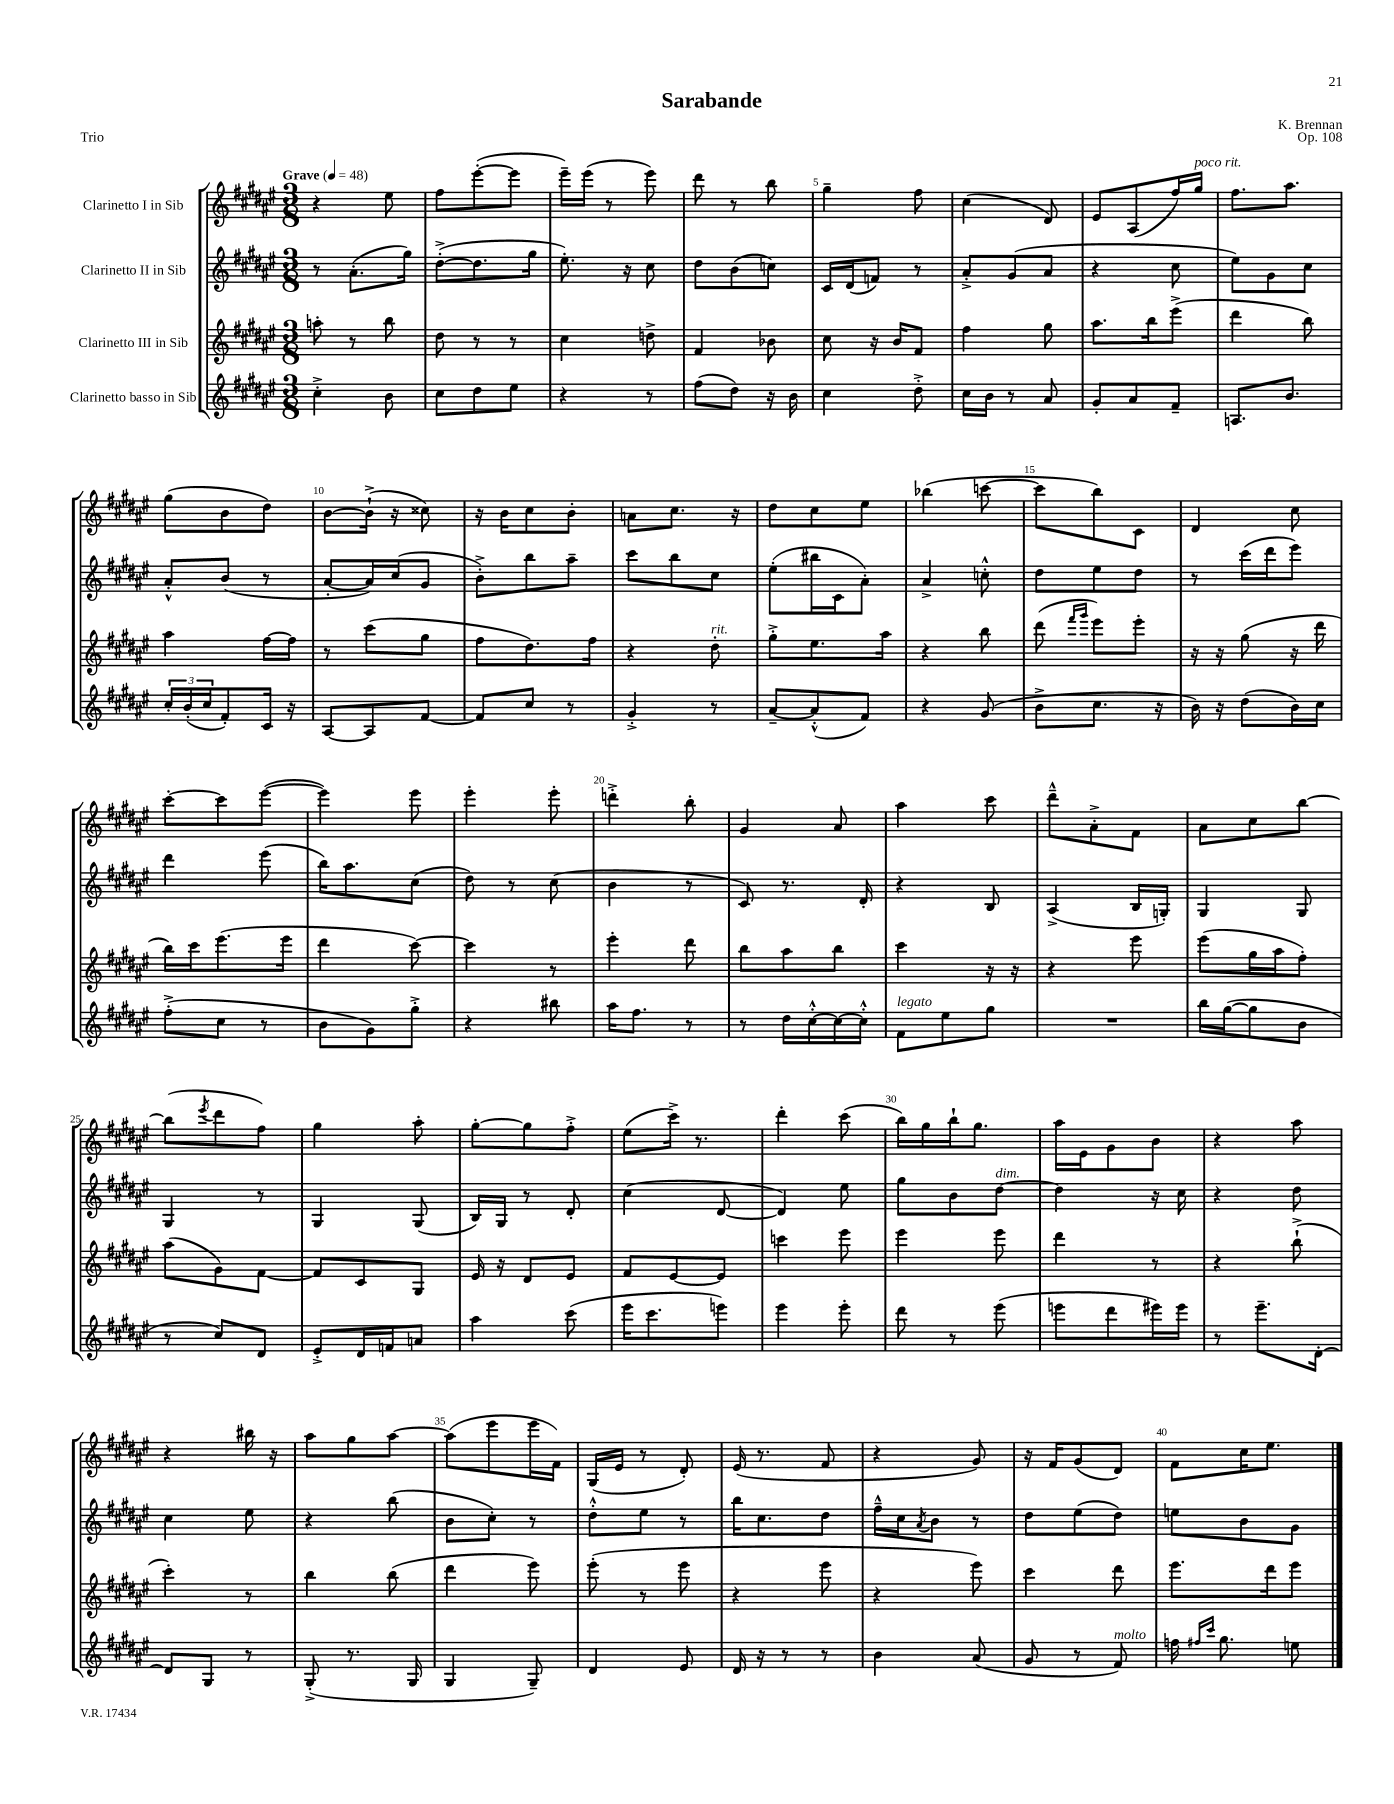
\header { title = "Sarabande" composer = "K. Brennan" opus = "Op. 108" piece = "Trio" }
<<
\new StaffGroup <<
\new Staff = "s0" \with { instrumentName = "Clarinetto I in Sib" } {
    \clef treble \key fis \major \numericTimeSignature \time 3/8 \tempo "Grave" 4 = 48
    r4 eis''8 |
    fis''8 eis'''8~-.( eis'''8 |
    eis'''16--) eis'''16( r8 eis'''8) |
    dis'''8 r8 b''8 |
    gis''4-- fis''8 |
    cis''4( dis'8) |
    eis'8 ais8( fis''16) gis''16^\markup { \italic "poco rit." } |
    fis''8. ais''8. |
    gis''8( b'8 dis''8) |
    b'8~ b'16-!->( r16 cisis''8) |
    r16 b'16 cis''8 b'8-. |
    a'8 cis''8. r16 |
    dis''8 cis''8 eis''8 |
    bes''4( c'''8~ |
    c'''8 b''8) cis'8 |
    dis'4 cis''8 |
    cis'''8~-. cis'''8 eis'''8~( |
    eis'''4) eis'''8 |
    eis'''4-. eis'''8-. |
    d'''4-.-> b''8-. |
    gis'4 ais'8 |
    ais''4 cis'''8 |
    dis'''8---^ ais'8-.-> fis'8 |
    ais'8 cis''8 b''8~ |
    b''8( \acciaccatura { eis'''8 } dis'''8 fis''8) |
    gis''4 ais''8-. |
    gis''8~-. gis''8 fis''8-.-> |
    eis''8( cis'''16->) r8. |
    dis'''4-. cis'''8( |
    b''16) gis''16 b''16-! gis''8. |
    ais''16 eis'16 gis'8 b'8 |
    r4 ais''8 |
    r4 bis''16 r16 |
    ais''8 gis''8 ais''8~ |
    ais''8( eis'''8 eis'''16 fis'16) |
    gis16( eis'16 r8 dis'8-.) |
    eis'16( r8. fis'8 |
    r4 gis'8) |
    r16 fis'16 gis'8( dis'8) |
    fis'8 cis''16 eis''8. \bar "|." |
}
\new Staff = "s1" \with { instrumentName = "Clarinetto II in Sib" } {
    \clef treble \key fis \major \numericTimeSignature \time 3/8
    r8 ais'8.-.( gis''16) |
    dis''8~-.->( dis''8. gis''16 |
    eis''8.-.) r16 cis''8 |
    dis''8 b'8( c''8) |
    cis'16 dis'16( f'8) r8 |
    ais'8-.-> gis'8( ais'8 |
    r4 cis''8 |
    eis''8) gis'8 cis''8 |
    ais'8-.-^ b'8( r8 |
    ais'8~-. ais'16) cis''16( gis'8 |
    b'8-.->) b''8 ais''8-- |
    cis'''8 b''8 cis''8 |
    eis''8-.( bis''16 cis'16 ais'8-.) |
    ais'4-> c''8-.-^ |
    dis''8 eis''8 dis''8 |
    r8 cis'''16( dis'''16 eis'''8) |
    dis'''4 eis'''8( |
    b''16) ais''8. cis''8( |
    dis''8) r8 cis''8( |
    b'4 r8 |
    cis'8) r8. dis'16-. |
    r4 b8 |
    ais4->( b16 g16-.) |
    gis4 gis8 |
    gis4 r8 |
    gis4 gis8( |
    b16) gis16 r8 dis'8-. |
    cis''4( dis'8~ |
    dis'4) eis''8 |
    gis''8 b'8 dis''8~^\markup { \italic "dim." } |
    dis''4 r16 cis''16 |
    r4 dis''8 |
    cis''4 eis''8 |
    r4 b''8( |
    b'8 cis''8-.) r8 |
    dis''8-.-^ eis''8 r8 |
    b''16 cis''8. dis''8 |
    fis''16---^ cis''16 \acciaccatura { ais'8 } b'8 r8 |
    dis''8 eis''8( dis''8) |
    e''8 b'8 gis'8 \bar "|." |
}
\new Staff = "s2" \with { instrumentName = "Clarinetto III in Sib" } {
    \clef treble \key fis \major \numericTimeSignature \time 3/8
    a''8-. r8 b''8 |
    dis''8 r8 r8 |
    cis''4 d''8-> |
    fis'4 bes'8 |
    cis''8 r16 b'16 fis'8 |
    fis''4 gis''8 |
    ais''8. b''16 eis'''8->( |
    dis'''4 b''8) |
    ais''4 fis''16~ fis''16 |
    r8 cis'''8( gis''8 |
    fis''8 dis''8.) fis''16 |
    r4 dis''8-.^\markup { \italic "rit." } |
    gis''8-.-> eis''8. ais''16 |
    r4 b''8 |
    dis'''8( \grace { fis'''16 gis'''16 } eis'''8) eis'''8-. |
    r16 r16 gis''8( r16 dis'''16 |
    b''16) cis'''16 eis'''8.( eis'''16 |
    dis'''4 cis'''8~) |
    cis'''4 r8 |
    eis'''4-. dis'''8 |
    b''8 ais''8 b''8 |
    cis'''4 r16 r16 |
    r4 eis'''8 |
    eis'''8( gis''16 ais''16 fis''8-.) |
    ais''8( gis'8) fis'8~ |
    fis'8 cis'8 gis8 |
    eis'16 r16 dis'8 eis'8 |
    fis'8 eis'8~ eis'8 |
    c'''4 eis'''8 |
    eis'''4 eis'''8 |
    dis'''4 r8 |
    r4 b''8-!->( |
    cis'''4-.) r8 |
    b''4 b''8( |
    dis'''4 eis'''8) |
    eis'''8-.( r8 eis'''8 |
    r4 eis'''8 |
    r4 eis'''8) |
    cis'''4 dis'''8 |
    eis'''8. dis'''16 eis'''8 \bar "|." |
}
\new Staff = "s3" \with { instrumentName = "Clarinetto basso in Sib" } {
    \clef treble \key fis \major \numericTimeSignature \time 3/8
    cis''4-.-> b'8 |
    cis''8 dis''8 eis''8 |
    r4 r8 |
    fis''8( dis''8) r16 b'16 |
    cis''4 dis''8-.-> |
    cis''16 b'16 r8 ais'8 |
    gis'8-. ais'8 fis'8-- |
    a8. b'8. |
    \tuplet 3/2 { cis''16-. b'16-.( cis''16 } fis'8-.) cis'16 r16 |
    ais8~ ais8 fis'8~ |
    fis'8 cis''8 r8 |
    gis'4-.-> r8 |
    ais'8~-- ais'8-.-^( fis'8) |
    r4 gis'8( |
    b'8-> cis''8. r16 |
    b'16) r16 dis''8( b'16) cis''16 |
    fis''8-.->( cis''8 r8 |
    b'8 gis'8) gis''8-.-> |
    r4 bis''8 |
    ais''16 fis''8. r8 |
    r8 dis''16 cis''16~-.-^ cis''16~ cis''16-.-^ |
    fis'8^\markup { \italic "legato" } eis''8 gis''8 |
    R4. |
    b''16 gis''16~( gis''8 b'8 |
    r8 cis''8) dis'8 |
    eis'8-.-> dis'16 f'16 a'8 |
    ais''4 cis'''8( |
    eis'''16 cis'''8. e'''8) |
    eis'''4 eis'''8-. |
    dis'''8 r8 eis'''8( |
    e'''8 dis'''8 eis'''16) eis'''16 |
    r8 eis'''8.-- dis'16~-. |
    dis'8 gis8 r8 |
    gis8-.->( r8. gis16 |
    gis4 gis8--) |
    dis'4 eis'8 |
    dis'16 r16 r8 r8 |
    b'4 ais'8( |
    gis'8 r8 fis'8^\markup { \italic "molto" }) |
    f''16 \grace { fis''16 cis'''16 } gis''8. e''8 \bar "|." |
}
>>
>>
\layout { \context { \Score \override BarNumber.break-visibility = ##(#f #t #t) barNumberVisibility = #(every-nth-bar-number-visible 5) } }
